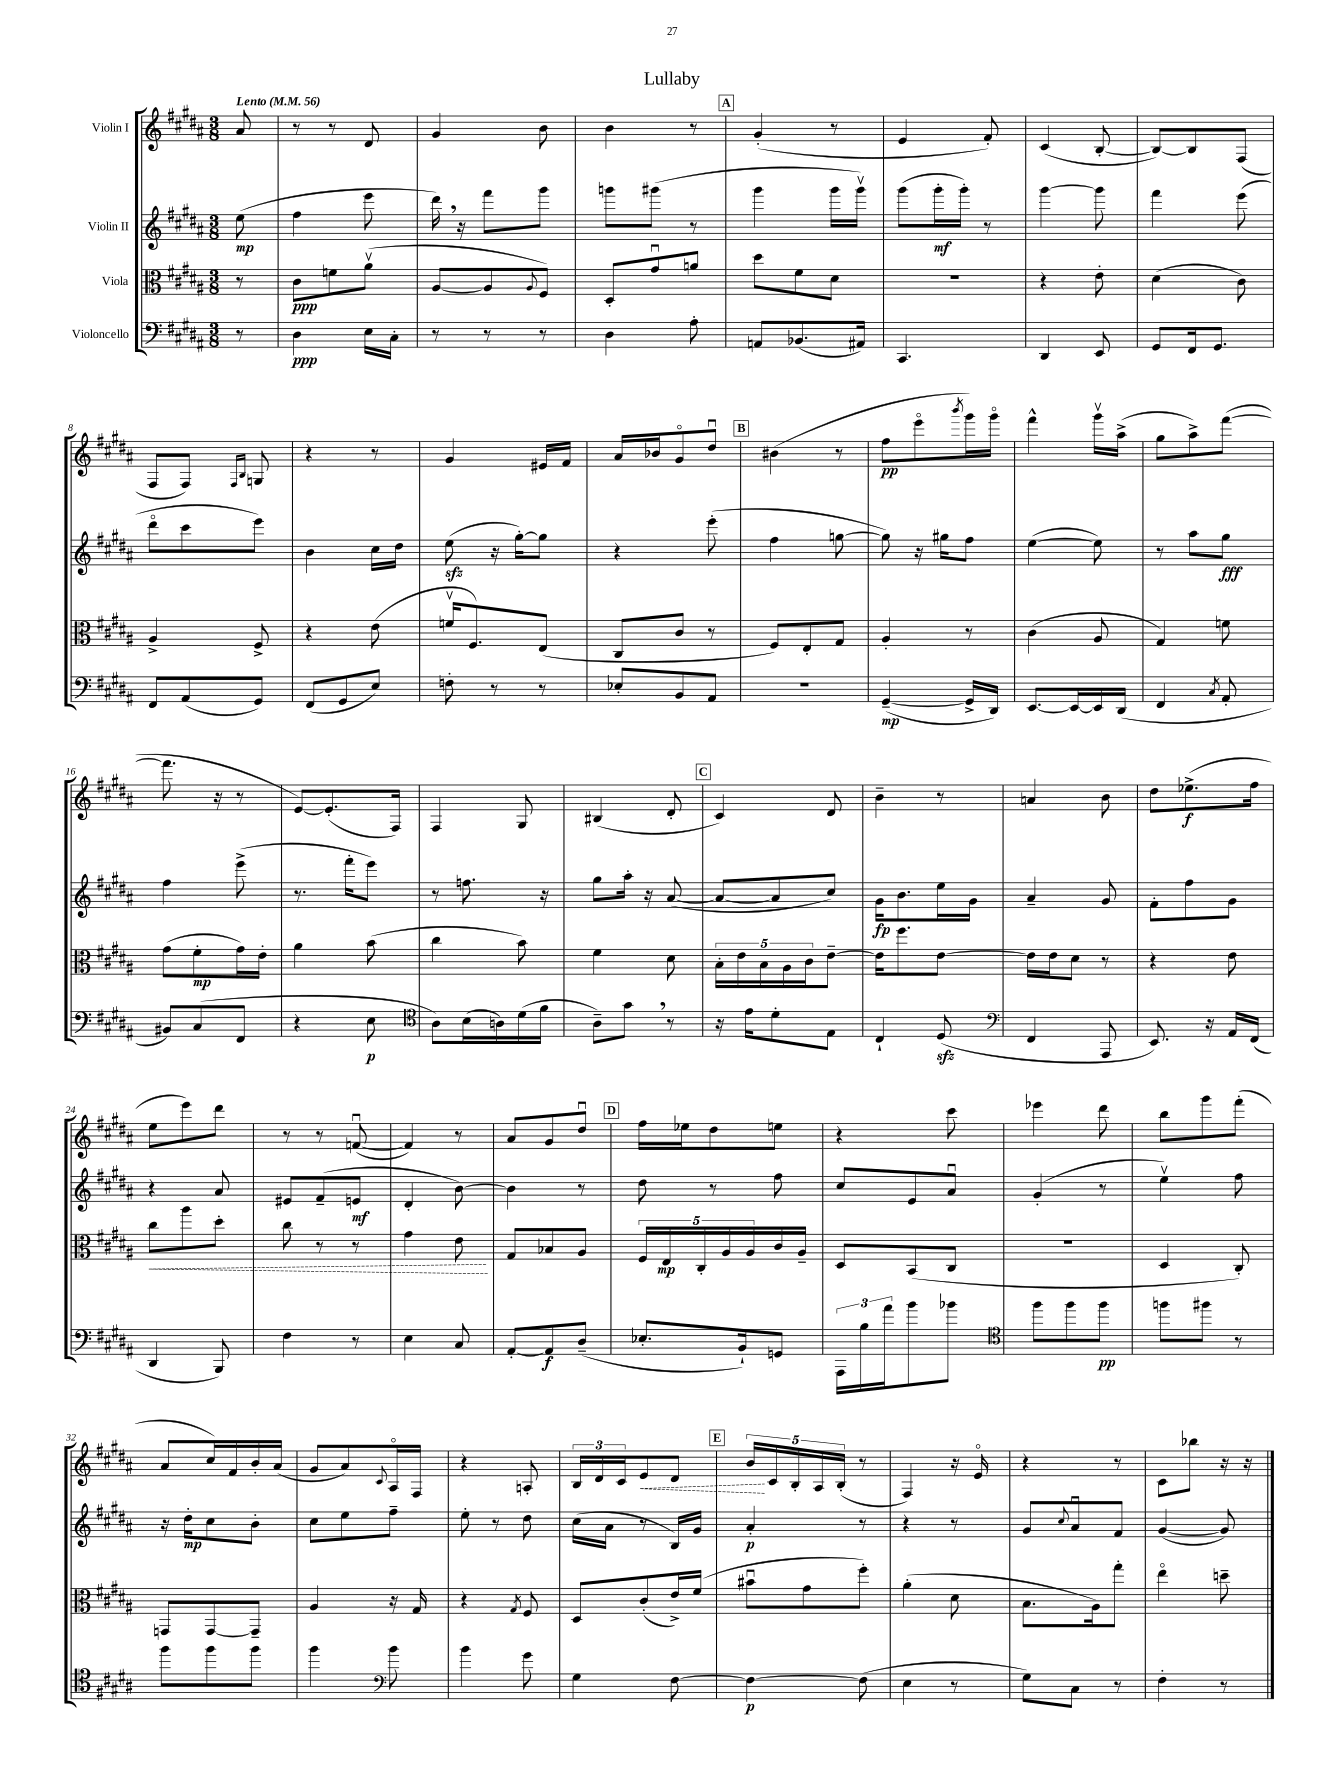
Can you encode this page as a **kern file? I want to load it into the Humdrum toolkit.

**kern	**kern	**kern	**kern
*staff4	*staff3	*staff2	*staff1
*clefF4	*clefC3	*clefG2	*clefG2
*k[f#c#g#d#a#]	*k[f#c#g#d#a#]	*k[f#c#g#d#a#]	*k[f#c#g#d#a#]
*M3/8	*M3/8	*M3/8	*M3/8
*MM56	*MM56	*MM56	*MM56
8r	8r	(8ee\	8a#/
=	=	=	=
4D#\	8c#\L	4ff#\	8r
.	8f\	.	8r
16E\LL	(8a#v\J	8eee\	8d#/
16C#'\JJ	.	.	.
=	=	=	=
8r	[8A#/L	16ddd#\)	4g#/
.	.	16r	.
8r	8A#/]	8fff#\L	.
.	8qqA#/	.	.
8r	8F#/J)	8ggg#\J	8b\
=	=	=	=
4D#\	8D#'/L	8ggg\L	4b\
.	8g#u/	(8ggg#\J	.
8A#'\	8a/J	8r	8r
=	=	=	=
8AA/L	8dd#\L	4ggg#\	(4g#'/
(8.BB-/	8f#\	.	.
.	8d#\J	16ggg#\LL	8r
16AA#/Jk)	.	16ggg#v\JJ)	.
=	=	=	=
4.CC#/	4.r	(8ggg#\L	4e/
.	.	16ggg#'\L	.
.	.	16ggg#'\JJ)	.
.	.	8r	8f#'/)
=	=	=	=
4DD#/	4r	[4ggg#\	(4c#/
8EE/	8e'\	8ggg#\]	[8B'/
=	=	=	=
8GG#/L	(4d#\	4fff#\	8B/_L)
16FF#/k	.	.	8B/]
8.GG#/J	.	.	.
.	8c#\)	(8eee\	(8F#/J
=	=	=	=
8FF#/L	4A#^/	8ddd#o\L	8F#/L
(8AA#/	.	8ccc#\	8F#/J)
.	.	.	16qqF#/LL
.	.	.	16qqB/JJ
8GG#/J)	8F#^/	8eee\J)	8G/
=	=	=	=
(8FF#/L	4r	4b\	4r
8GG#/	.	.	.
8E/J)	(8e\	16cc#\LL	8r
.	.	16dd#\JJ	.
=	=	=	=
8F'\	16fv/LK	(8ee\	4g#/
.	8.F#/)	.	.
8r	.	16r	.
.	.	[16gg#'\LK)	.
8r	(8E/J	8gg#\]J	16e#/LL
.	.	.	16f#/JJ
=	=	=	=
8E-'/L	8C#/L	4r	16a#/LL
.	.	.	16b-/J
8BB/	8c#/J	.	8g#o/
8AA#/J	8r	(8eee'\	8dd#u/J
=	=	=	=
4.r	8F#/L)	4ff#\	(4b#\
.	8E'/	.	.
.	8G#/J	[8gg\	8r
=	=	=	=
([4GG#~/	4A#'/	8gg\])	8ff#\L
.	.	16r	8eeeo\
.	.	16gg#\LK	.
.	.	.	8qbbb/
16GG#^/]LL	8r	8ff#\J	16ggg#\L)
16DD#/JJ)	.	.	16ggg#o\JJ
=	=	=	=
[8.EE/L	(4c#\	([4ee\	4fff#^^\
16EE/_L	.	.	.
16EE/]	8A#/	8ee\])	16ggg#v\LL
(16DD#/JJ	.	.	(16aa#^\JJ
=	=	=	=
4FF#/	4G#/)	8r	8gg#\L
.	.	8aa#\L	8aa#^\)
8qC#/	.	.	.
8AA#'/	8f\	8gg#\J	([8fff#\J
=	=	=	=
8BB#/L)	(8g#\L	4ff#\	8.fff#\]
(8C#/	8f#'\	.	.
.	.	.	16r
8FF#/J	16g#\L)	(8eee^\	8r
.	16e'\JJ	.	.
=	=	=	=
4r	4a#\	8.r	[8e/L)
.	.	.	(8.e'/]
.	.	16fff#'\LK	.
8E\	(8b\	8eee\J)	.
.	.	.	16F#/Jk)
=	=	=	=
*clefC4	*	*	*
8A#\L)	4cc#\	8r	4F#/
(16B\L	.	8.ff\	.
16A\)	.	.	.
(16d#\	8b\)	.	8G#/
16f#\JJ	.	16r	.
=	=	=	=
8A#~\L)	4f#\	8gg#\L	(4B#/
8g#\J	.	16aa#'\Jk	.
.	.	16r	.
8r	8d#\	([8a#/	8d#'/
=	=	=	=
16r	20B'\LL	8a#/_L	4c#/)
.	20e\	.	.
16e\LK	.	.	.
.	20B\	.	.
8d#'\	.	8a#/]	.
.	20A#\	.	.
.	20c#\J	.	.
8E\J	[8e~\J	8cc#/J)	8d#/
=	=	=	=
4C#`/	16e\]LK	16g#\LK	4b~\
.	8.ff#\	8.b\	.
(8D#/	[8e\J	16ee\L	8r
.	.	16g#\JJ	.
=	=	=	=
*clefF4	*	*	*
4FF#/	16e\]LL	4a#~/	4a/
.	16e\J	.	.
.	8d#\J	.	.
8AAA#/	8r	8g#/	8b\
=	=	=	=
8.EE/)	4r	8f#'\L	8dd#\L
.	.	8ff#\	(8.ee-^\
16r	.	.	.
16AA#/LL	8e\	8g#\J	.
(16FF#/JJ	.	.	16ff#\Jk
=	=	=	=
4DD#/	8cc#\L	4r	8ee\L
.	8aa#\	.	8eee\)
8BBB/)	8dd#'\J	8a#/	8ddd#\J
=	=	=	=
4F#\	8cc#\	8e#/L	8r
.	8r	(8f#~/	8r
8r	8r	8e/J	([8fu/
=	=	=	=
4E\	4g#\	4d#'/	4f/])
8C#/	8e\	[8b\)	8r
=	=	=	=
[8AA#'/L	8G#/L	4b\]	8a#/L
8AA#/]	8B-/	.	8g#/
(8D#~/J	8A#/J	8r	8dd#u/J
=	=	=	=
8.E-'/L	20F#/LL	8dd#\	16ff#\LL
.	20E/	.	.
.	.	.	16ee-\J
.	20C#'/	.	.
.	.	8r	8dd#\
.	20A#/	.	.
16BB`/k)	.	.	.
.	20A#/	.	.
8GG/J	16c#/	8ff#\	8ee\J
.	16A#~/JJ	.	.
=	=	=	=
24AAA#\LL	8D#/L	8cc#/L	4r
24B\	.	.	.
24a#\J	.	.	.
8b\	(8BB/	8e/	.
8b-\J	8C#/J	8a#u/J	8ccc#\
=	=	=	=
*clefC4	*	*	*
8ff#\L	4.r	(4g#'/	4eee-\
8ff#\	.	.	.
8ff#\J	.	8r	8ddd#\
=	=	=	=
8ff\L	4D#/	4eev\)	8bb\L
8ff#\J	.	.	8ggg#\
8r	8C#'/)	8ff#\	(8fff#'\J
=	=	=	=
8ff#\L	8GG/L	16r	8a#/L
.	.	16dd#'\LK	.
8ff#\	[8GG/	8cc#\	16cc#/L)
.	.	.	16f#/
8ff#\J	8GG~/]J	8b'\J	16b'/
.	.	.	(16a#/JJ
=	=	=	=
4ff#\	4A#/	8cc#\L	8g#/L
.	.	8ee\	8a#/)
*clefF4	*	*	*
.	.	.	8qqc#/
8b\	16r	8ff#~\J	16A#o/L
.	16G#/	.	16F#/JJ
=	=	=	=
4b\	4r	8ee'\	4r
.	.	8r	.
.	8qG#/	.	.
8g#\	8F#/	8dd#\	8A'/
=	=	=	=
4G#\	8D#/L	(16cc#\LL	24B/LL
.	.	.	24d#/
.	.	16a#\JJ	.
.	.	.	24c#/J
.	(8c#'/	8r	8e/
[8F#\	16e^/L)	16B/LL)	8d#/J
.	(16f#/JJ	16g#/JJ	.
=	=	=	=
4F#\_	8b#u\L	4a#'/	20b/LL
.	.	.	20c#/
.	.	.	20B'/
.	8g#\	.	.
.	.	.	20A#/
.	.	.	(20B'/JJ
(8F#\]	8ff#'\J)	8r	8r
=	=	=	=
4E\	(4a#'\	4r	4F#/)
8r	8d#\	8r	16r
.	.	.	16eo/
=	=	=	=
8G#\L)	8.B\L	8g#/L	4r
.	.	8qqcc#/	.
8C#\J	.	8a#u/	.
.	16A#\k)	.	.
8r	8gg#'\J	8f#/J	8r
=	=	=	=
4F#'\	4eeo\	([4g#/	8c#\L
.	.	.	8bb-\J
8r	8dd~\	8g#/])	16r
.	.	.	16r
==	==	==	==
*-	*-	*-	*-
